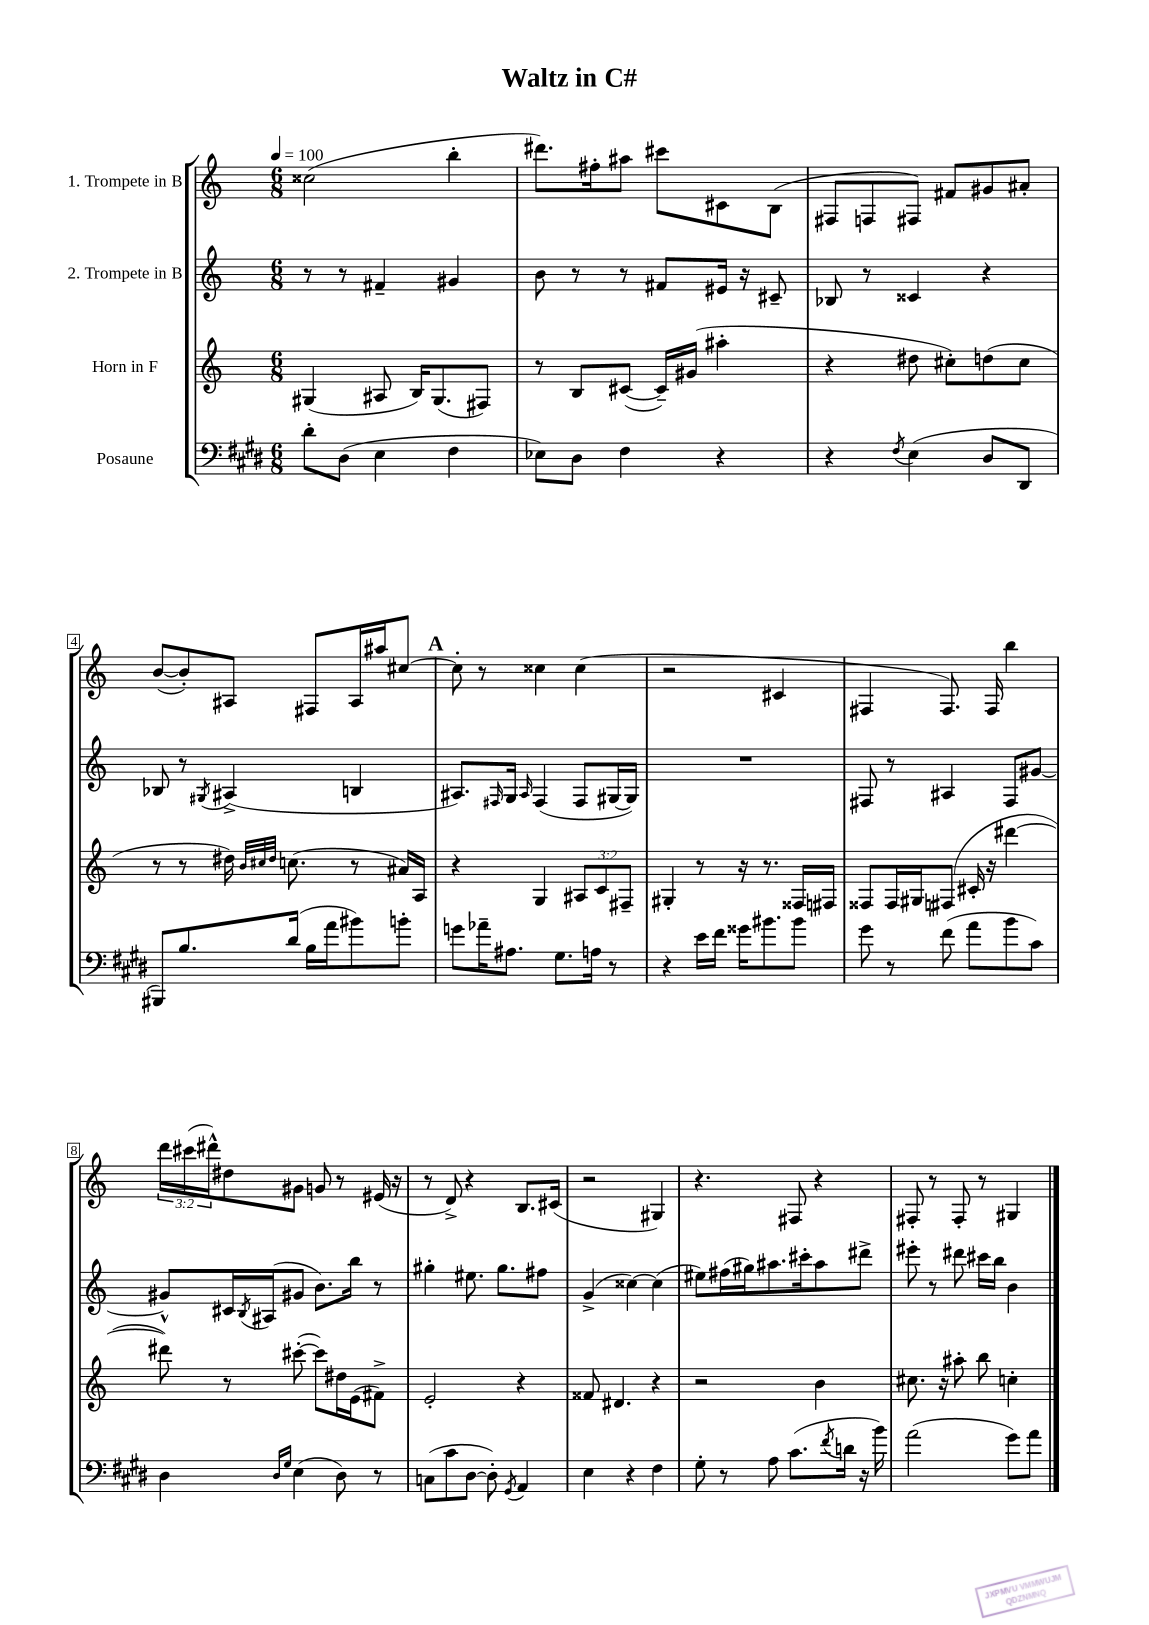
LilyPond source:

\header { title = "Waltz in C#" }
<<
\new StaffGroup <<
\new Staff = "s0" \with { instrumentName = "1. Trompete in B" } {
    \clef treble \key c \major \numericTimeSignature \time 6/8 \override Staff.TupletNumber.text = #tuplet-number::calc-fraction-text \tempo 4 = 100
    cisis''2( b''4-. |
    dis'''8.) fis''16-. ais''8 cis'''8 cis'8 b8( |
    fis8 f8 fis8) fis'8 gis'8 ais'8-. |
    b'8~( b'8-.) ais8 fis8 ais16 ais''16 cis''8~ |
    \mark \markup { \bold "A" } cis''8-. r8 cisis''4 cisis''4( |
    r2 cis'4 |
    fis4 fis8.) fis16 b''4 |
    \tuplet 3/2 { d'''16 cis'''16( dis'''16-^) } dis''8 gis'8 g'8 r8 eis'16( r16 |
    r8 d'8->) r4 b8. cis'16( |
    r2 gis4) |
    r4. fis8 r4 |
    fis8-. r8 fis8-. r8 gis4 \bar "|." |
}
\new Staff = "s1" \with { instrumentName = "2. Trompete in B" } {
    \clef treble \key c \major \numericTimeSignature \time 6/8
    r8 r8 fis'4-- gis'4 |
    b'8 r8 r8 fis'8 eis'16 r16 cis'8-- |
    bes8 r8 cisis'4 r4 |
    bes8 r8 \acciaccatura { gis8 } ais4->( b4 |
    \mark \markup { \bold "A" } ais8.) \grace { fis16 } g16 \grace { ais16 } fis4( fis8 gis16~ gis16) |
    R2. |
    fis8 r8 ais4 fis8 gis'8~ |
    gis'8-^ cis'16 \acciaccatura { b8 } ais16( gis'8 b'8.) b''16 r8 |
    gis''4-. eis''8. gis''8. fis''8 |
    g'4->( cisis''4~) cisis''4( |
    eis''8) fis''16( gis''16) ais''8. cis'''16-. ais''8 dis'''8-> |
    eis'''8-. r8 dis'''8 cis'''16 b''16 b'4 \bar "|." |
}
\new Staff = "s2" \with { instrumentName = "Horn in F" } {
    \clef treble \key c \major \numericTimeSignature \time 6/8 \override Staff.TupletNumber.text = #tuplet-number::calc-fraction-text
    gis4( ais8 b16) gis8.( fis8) |
    r8 b8 cis'8~( cis'16--) gis'16( ais''4-. |
    r4 dis''8 cis''8-.) d''8( cis''8 |
    r8 r8 dis''16) \grace { b'32 cis''32 dis''32 } c''8.( r8 ais'16) a16 |
    \mark \markup { \bold "A" } r4 g4 \tuplet 3/2 { ais8 c'8 fis8-- } |
    gis4-. r8 r16 r8. fisis16 fis16 |
    fisis8 fisis16 gis16 fis8( cis'16-. r16 dis'''4~ |
    dis'''8) r8 cis'''8~-.( cis'''8) dis''16 e'16( fis'8->) |
    e'2-. r4 |
    fisis'8 dis'4. r4 |
    r2 b'4 |
    cis''8. r16 ais''8-. b''8 c''4-. \bar "|." |
}
\new Staff = "s3" \with { instrumentName = "Posaune" } {
    \clef bass \key e \major \numericTimeSignature \time 6/8
    dis'8-. dis8( e4 fis4 |
    ees8) dis8 fis4 r4 |
    r4 \acciaccatura { fis8 } e4( dis8 dis,8 |
    bis,,8) b8. dis'16( b16 a'16 bis'8) b'8-. |
    \mark \markup { \bold "A" } g'8 aes'16-- ais8. gis8. a16 r8 |
    r4 e'16 fis'16 gisis'16 bis'8. bis'8 |
    gis'8 r8 fis'8( a'8 b'8 cis'8) |
    dis4 \grace { dis16 gis16 } e4( dis8) r8 |
    c8( cis'8 dis8~ dis8-.) \acciaccatura { gis,8 } a,4 |
    e4 r4 fis4 |
    gis8-. r8 a8 cis'8.( \acciaccatura { fis'8 } d'16 r16 b'16) |
    a'2( gis'8) a'8 \bar "|." |
}
>>
>>
\layout { \context { \Score \override BarNumber.stencil = #(make-stencil-boxer 0.1 0.3 ly:text-interface::print) } }
